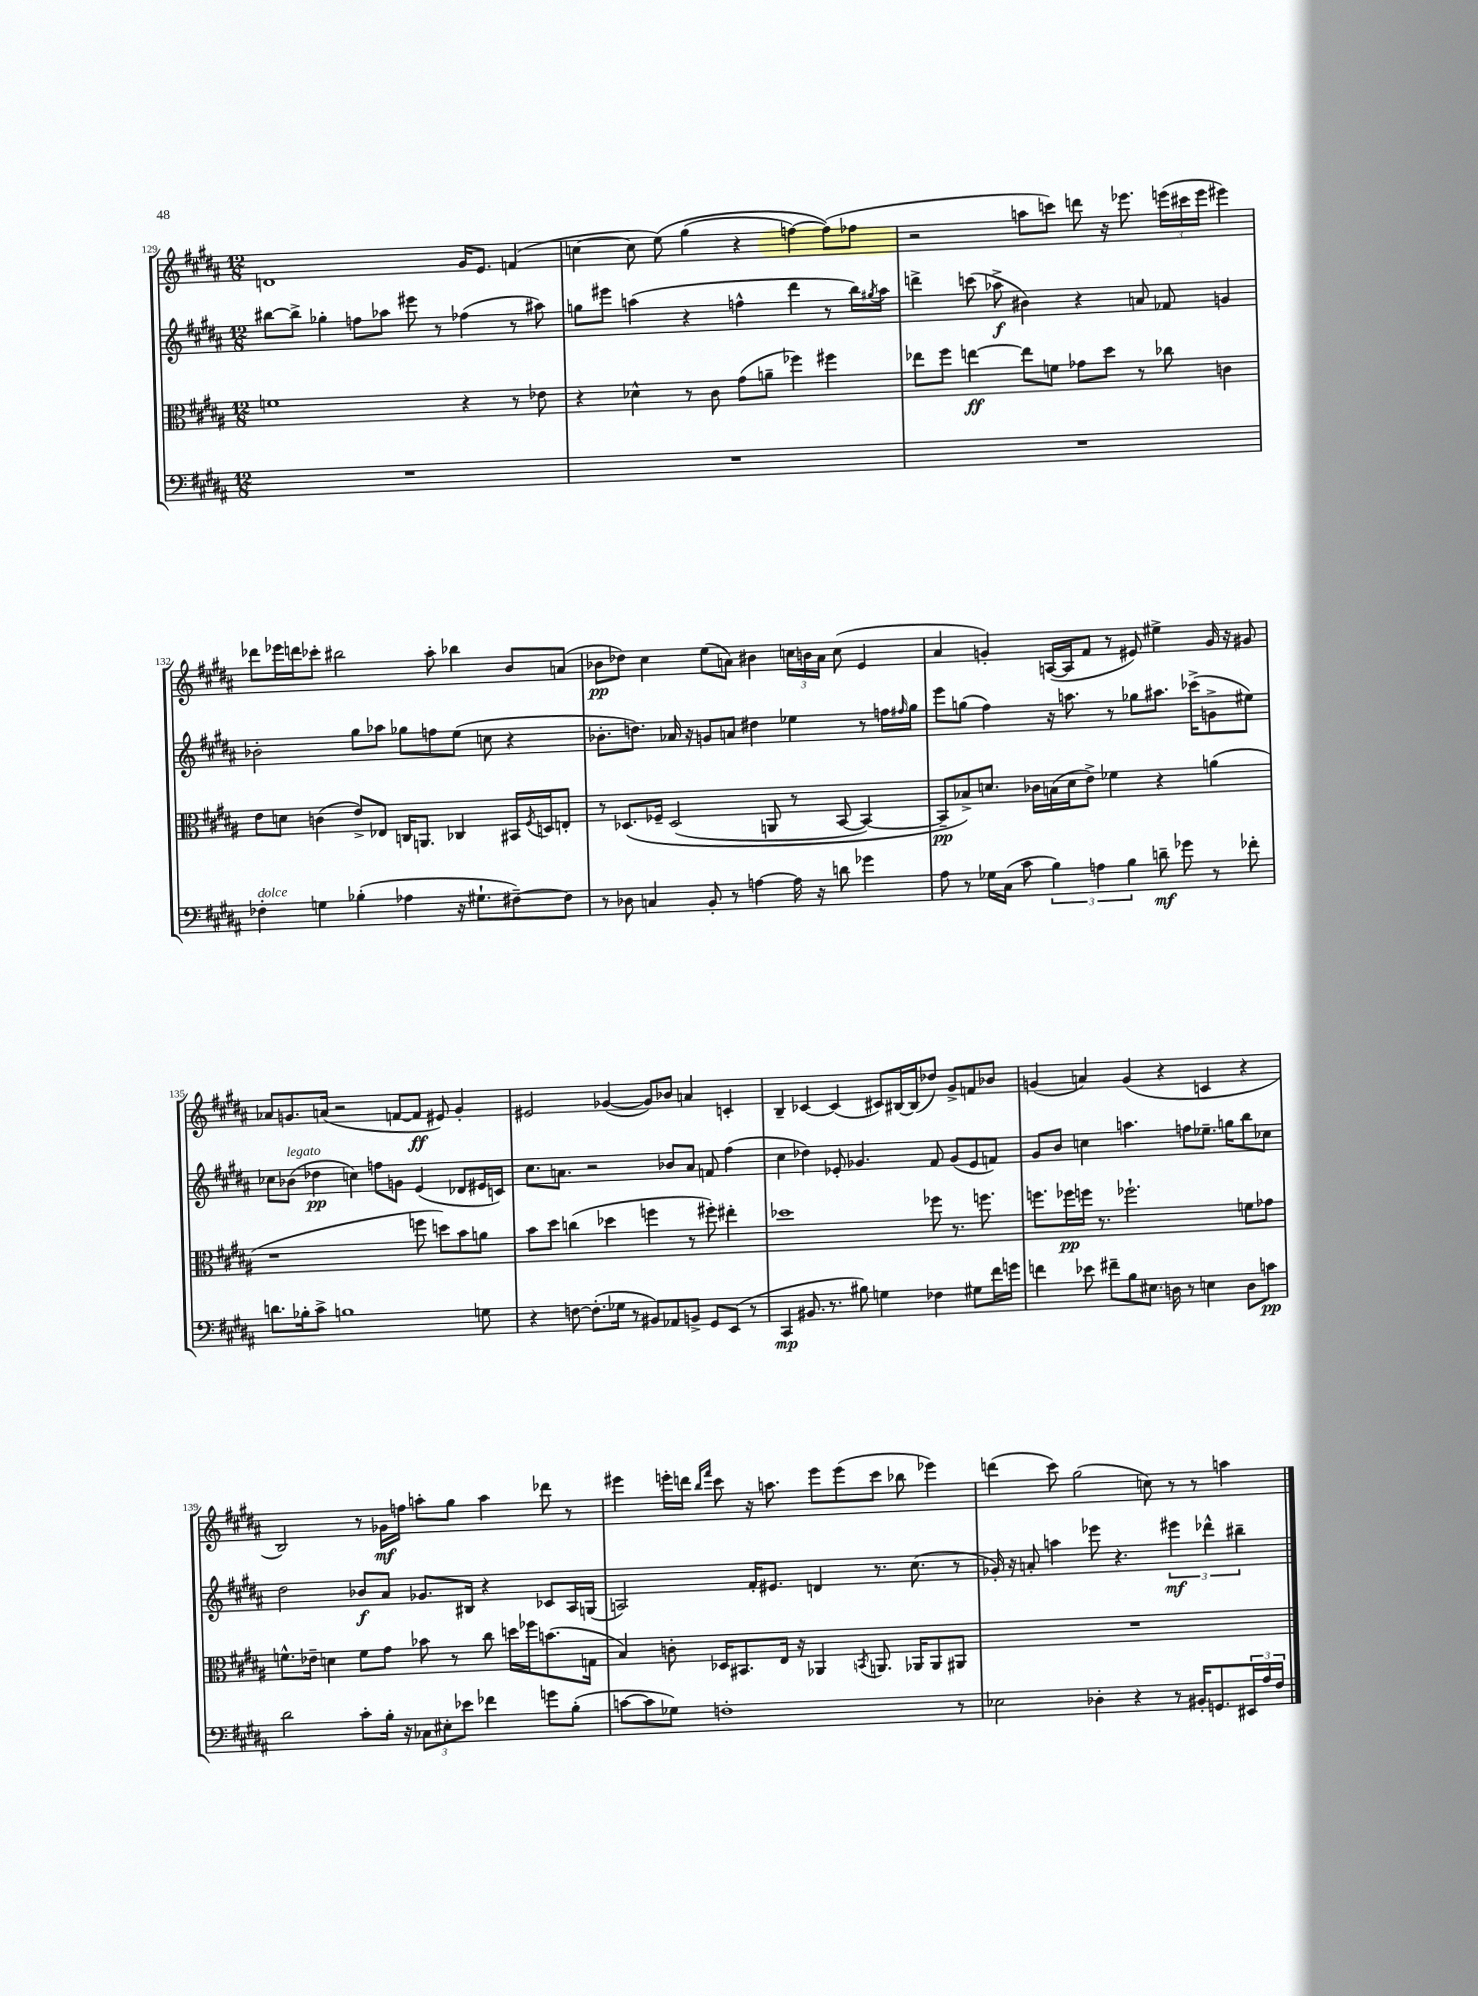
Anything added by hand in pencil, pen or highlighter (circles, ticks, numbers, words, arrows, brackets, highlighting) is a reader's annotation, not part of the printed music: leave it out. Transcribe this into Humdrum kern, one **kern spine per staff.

**kern	**dynam	**kern	**dynam	**kern	**dynam	**kern	**dynam
*part4	*part4	*part3	*part3	*part2	*part2	*part1	*part1
*staff4	*staff4	*staff3	*staff3	*staff2	*staff2	*staff1	*staff1
*clefF4	*	*clefC3	*	*clefG2	*	*clefG2	*
*k[f#c#g#d#a#]	*	*k[f#c#g#d#a#]	*	*k[f#c#g#d#a#]	*	*k[f#c#g#d#a#]	*
*M12/8	*	*M12/8	*	*M12/8	*	*M12/8	*
=129	=129	=129	=129	=129	=129	=129	=129
1.r	.	1fn	.	[8bb#X\L	.	1dn	.
.	.	.	.	8bb#^\J]	.	.	.
.	.	.	.	4gg-X'\	.	.	.
.	.	.	.	8ffn\L	.	.	.
.	.	.	.	8aa-X\J	.	.	.
.	.	.	.	8eee#X\	.	.	.
.	.	.	.	8r	.	.	.
.	.	4r	.	(4ff-X\	.	16g#/KL	.
.	.	.	.	.	.	8.e/J	.
.	.	8r	.	8r	.	(4fn/	.
.	.	8e-X\	.	8aa#X\)	.	.	.
=130	=130	=130	=130	=130	=130	=130	=130
1.r	.	4r	.	8ggn\L	.	[4ccn\	.
.	.	.	.	8eee#X\J	.	.	.
.	.	4d-X^^\	.	(4aan\	.	8cc\]	.
.	.	.	.	.	.	(8ee\)	.
.	.	8r	.	4r	.	(4gg#\	.
.	.	8c#\	.	.	.	.	.
.	.	(8g#\L	.	4ffn^^\	.	4r	.
.	.	8an~\J	.	.	.	.	.
.	.	4ff-X\)	.	4ddd#\	.	[4ffn\)	.
.	.	4ff#X\	.	8r	.	(8ff\L])	.
.	.	.	.	16bb\LL)	.	8ff-X\J	.
.	.	.	.	8qgg#X/	.	.	.
.	.	.	.	16aa\JJ	.	.	.
=131	=131	=131	=131	=131	=131	=131	=131
1.r	.	8ee-X\L	.	4dddn^\	.	2r	.
.	.	8ff#\J	.	.	.	.	.
.	.	[4een\	ff	(8cccn\	.	.	.
.	.	.	.	8aa-X^\	f	.	.
.	.	8ee\L]	.	4b#X\)	.	8aan\L	.
.	.	8fn\J	.	.	.	8cccn\J)	.
.	.	8g-X\L	.	4r	.	8dddn\	.
.	.	8dd#\J	.	.	.	16r	.
.	.	.	.	.	.	8.eee-X\	.
.	.	8r	.	8an/	.	.	.
.	.	8cc-X\	.	8f-X/	.	(24eeen\LL	.
.	.	.	.	.	.	24ccc#X\	.
.	.	.	.	.	.	24eee\JJ	.
.	.	4cn\	.	4gn/	.	4eee#X\)	.
!!LO:LB:g=z
=132	=132	=132	=132	=132	=132	=132	=132
!LO:TX:a:i:t=dolce	!	!	!	!	!	!	!
4F-X'\	.	8e\L	.	2b-X'\	.	8ddd-X\L	.
.	.	8dn\J	.	.	.	16eee-X\L	.
.	.	.	.	.	.	16dddn\J	.
4Gn\	.	(4cn\	.	.	.	8ccc-X'\J	.
.	.	.	.	.	.	2bb#X\	.
(4B-X'\	.	8e^/L)	.	8gg#\L	.	.	.
.	.	8E-X/J	.	8aa-X\J	.	.	.
4A-X\	.	16Cn/KL	.	8gg-X\L	.	.	.
.	.	8.AAn/J	.	.	.	.	.
.	.	.	.	8ffn\	.	8aa#'\	.
16r	.	4C-X/	.	(8ee\J	.	4bb-X\	.
8.G#X`\L	.	.	.	.	.	.	.
.	.	.	.	8ccn\	.	.	.
[8F#X~\)	.	16BB#X/LL	.	4r	.	8b/L	.
.	.	8qF#/	.	.	.	.	.
.	.	16Dn/J	.	.	.	.	.
8F#\J]	.	8En'/J	.	.	.	(8an/J	.
=133	=133	=133	=133	=133	=133	=133	=133
8r	.	8r	.	8.b-X'\L	.	8b-X\L	pp
8D-X\	.	(8.D-X/L	.	.	.	8dd-X\J)	.
.	.	.	.	8.ddn\J)	.	.	.
4Cn/	.	.	.	.	.	4cc#\	.
.	.	16F-X~/Jk	.	.	.	.	.
.	.	(2D-/	.	16a-X/	.	.	.
.	.	.	.	16r	.	.	.
8BB'/	.	.	.	8gn/L	.	(8ee\L	.
8r	.	.	.	8an/J	.	8an\J)	.
[4An\	.	.	.	4dd#X\	.	4b#X\	.
.	.	8AAn/	.	.	.	.	.
16A\]	.	8r	.	4ee-X\	.	24ccn\LL	.
.	.	.	.	.	.	24bn\	.
16r	.	.	.	.	.	.	.
.	.	.	.	.	.	24a\JJ	.
8dn\	.	[8BB/	.	.	.	(8cc\	.
4g-X\	.	4BB/_)	.	8r	.	4e/	.
.	.	.	.	16ffn\LL	.	.	.
.	.	.	.	16qqff#X/	.	.	.
.	.	.	.	16gg#\JJ	.	.	.
=134	=134	=134	=134	=134	=134	=134	=134
8A#\	.	8BB~/L]	pp	8eee\L	.	4a#/	.
8r	.	8B-X^/)	.	(8ggn\J	.	.	.
16G-X\LL	.	8.dn/J	.	4ff#\)	.	4gn'/)	.
(16C#\JJ	.	.	.	.	.	.	.
8c#\	.	.	.	.	.	.	.
.	.	16c-X\LL	.	.	.	.	.
6B\)	.	(16Bn\	.	16r	.	([16An/LL	.
.	.	16d\J	.	8.aan\	.	16A/J]	.
.	.	8e^\J)	.	.	.	8f#/J	.
6An\	.	.	.	.	.	.	.
.	.	4f-X\	.	8r	.	8r	.
6B\	.	.	.	.	.	.	.
.	.	.	.	8gg-X\L	.	8e#X/)	.
8dn~\	mf	4r	.	8.aa#X\J	.	4ee#X^\	.
8g-X\	.	.	.	.	.	.	.
.	.	.	.	(16ccc-X^\KL	.	.	.
8r	.	(4an\	.	8gn^\	.	16g/	.
.	.	.	.	.	.	16r	.
8f-X'\	.	.	.	8ee#X\J)	.	8g#X/	.
!!LO:LB:g=z
=135	=135	=135	=135	=135	=135	=135	=135
8.dn\L	.	1r	.	8cc-X\L	.	8a-X/L	.
!	!	!	!	!LO:TX:a:i:t=legato	!	!	!
.	.	.	.	(8b-X\J	.	8.gn/	.
16B-X'\k	.	.	.	.	.	.	.
8c#^\J	.	.	.	4dd-X\	pp	.	.
.	.	.	.	.	.	(16an/Jk	.
1Bn	.	.	.	.	.	2r	.
.	.	.	.	4ccn\)	.	.	.
.	.	.	.	8ffn\L	.	.	.
.	.	.	.	8gn\J	.	[8fn/L	.
.	.	8ffn\	.	(4e/	.	8f/J]	ff
.	.	8ddn\L)	.	.	.	8e#X/)	.
.	.	8b\	.	8d-X/L	.	4g'/	.
8Gn\	.	8an\J	.	16e#X/L	.	.	.
.	.	.	.	16cn/JJ)	.	.	.
=136	=136	=136	=136	=136	=136	=136	=136
4r	.	8b\L	.	8.cc#\L	.	2e#X/	.
.	.	8dd#\J	.	.	.	.	.
.	.	.	.	8.an\J	.	.	.
[8Fn\	.	(4ccn\	.	.	.	.	.
(8.F'\L]	.	.	.	2r	.	.	.
.	.	4dd-X\	.	.	.	([4g-X/	.
16G-X\Jk	.	.	.	.	.	.	.
8r	.	.	.	.	.	.	.
8BB#X/L)	.	4ffn\	.	.	.	8g-/L])	.
8AA-X/	.	.	.	8b-X/L	.	8b-X/J	.
8BBn^/J	.	8r	.	8a/J	.	4an/	.
8GG#/L	.	8ff#X'\)	.	8fn/	.	.	.
(8EE/J	.	4ee#X'\	.	(4ff#\	.	4cn'/	.
8r	.	.	.	.	.	.	.
=137	=137	=137	=137	=137	=137	=137	=137
4CC#/	mp	1dd-X	.	4cc#\	.	4B~/	.
8.BB#X/	.	.	.	4dd-X\)	.	[4c-X/	.
8.r	.	.	.	.	.	.	.
.	.	.	.	8e-X'/	.	(4c-/]	.
8B#X\)	.	.	.	4.g-X/	.	.	.
4Gn\	.	.	.	.	.	8c#X/L)	.
.	.	.	.	.	.	[16B#X/L	.
.	.	.	.	.	.	(16B#/J]	.
4F-X\	.	8ff-X\	.	8f#/	.	8dd-X/J)	.
.	.	8.r	.	(8g-/L	.	8g#^/L	.
8G#X\L	.	.	.	8e-/	.	8fn/	.
.	.	8.ffn\	.	.	.	.	.
16f#\L	.	.	.	8fn/J)	.	8b-X/J	.
16gn\JJ	.	.	.	.	.	.	.
=138	=138	=138	=138	=138	=138	=138	=138
4fn\	.	8.ffn\L	.	8g#/L	.	(4gn/	.
.	.	.	.	8b/J	.	.	.
.	.	16ff-X\L	pp	.	.	.	.
8e-X\	.	16ffn\JJ	.	4ccn\	.	4an/)	.
.	.	8.r	.	.	.	.	.
8f#X~\L	.	.	.	.	.	.	.
8B\	.	2.ff-X`\	.	4.aan\	.	(4g/	.
8.E#X\J	.	.	.	.	.	.	.
.	.	.	.	.	.	4r	.
16Dn\	.	.	.	.	.	.	.
8r	.	.	.	8ffn\L	.	.	.
4En\	.	.	.	8.ee-X~\J	.	4cn/	.
.	.	.	.	16ggn\KL	.	.	.
8D\L	.	8fn\L	.	8bb\	.	4r	.
8cn\J	pp	8g-X\J	.	8cc-X\J	.	.	.
!!LO:LB:g=z
=139	=139	=139	=139	=139	=139	=139	=139
2d#\	.	8.fn^^\L	.	2dd#\	.	2B/)	.
.	.	16e-X~\Jk	.	.	.	.	.
.	.	4dn\	.	.	.	.	.
8c#'\L	.	8f\L	.	8b-X/L	f	8r	.
16B'\Jk	.	8g#\J	.	8a#/J	.	16g-X\LL	mf
16r	.	.	.	.	.	16ffn\JJ	.
12C-X\L	.	8b-X\	.	8.g-X/L	.	8aan'\L	.
12E#X'\	.	.	.	.	.	.	.
.	.	8r	.	.	.	8gg#\J	.
12e-X\J	.	.	.	.	.	.	.
.	.	.	.	16B#X/Jk	.	.	.
4f-X\	.	8cc#\	.	4r	.	4aa\	.
.	.	16ddn\LL	.	.	.	.	.
.	.	16ff-X\J	.	.	.	.	.
8gn\L	.	(8.bn\	.	8c-X/L	.	8ddd-X\	.
(8B'\J	.	.	.	16A#/L	.	8r	.
.	.	16Gn\Jk	.	(16Gn/JJ	.	.	.
=140	=140	=140	=140	=140	=140	=140	=140
[8cn\L	.	4B/)	.	2An/)	.	4eee#X\	.
8c\]	.	.	.	.	.	.	.
8G-X\J)	.	8cn'\	.	.	.	16eeen'\LL	.
.	.	.	.	.	.	16dddn\JJ	.
.	.	.	.	.	.	16qqbb/LL	.
.	.	.	.	.	.	16qqfff#/JJ	.
1Fn'	.	16D-X/KL	.	.	.	8ccc#\	.
.	.	8.BB#X/	.	.	.	.	.
.	.	.	.	16f#'/KL	.	16r	.
.	.	.	.	8.e#X/J	.	8.aan\	.
.	.	16E/Jk	.	.	.	.	.
.	.	16r	.	.	.	.	.
.	.	4AA-X/	.	4dn/	.	8eee\L	.
.	.	.	.	.	.	(8eee\	.
.	.	8qBBn/	.	.	.	.	.
.	.	8.AAn/	.	8.r	.	8ccc#\J	.
.	.	.	.	.	.	8bb-X\	.
.	.	16AA-X/KL	.	(8.cc#\	.	.	.
.	.	8AA-/	.	.	.	4eee-X\)	.
8r	.	8AA#X/J	.	8r	.	.	.
=141	=141	=141	=141	=141	=141	=141	=141
2E-X\	.	1.r	.	16g-X'/)	.	(4dddn\	.
.	.	.	.	16r	.	.	.
.	.	.	.	8an'/	.	.	.
.	.	.	.	4aan\	.	8ccc#\)	.
.	.	.	.	.	.	(2gg#\	.
4D-X'\	.	.	.	8eee-X\	.	.	.
.	.	.	.	4.r	.	.	.
4r	.	.	.	.	.	.	.
.	.	.	.	.	.	8ccn\)	.
8r	.	.	.	6eee#X\	mf	8r	.
16BB#X'/KL	.	.	.	.	.	8r	.
.	.	.	.	6ddd-X^^\	.	.	.
8.GGn/	.	.	.	.	.	.	.
.	.	.	.	.	.	4aan\	.
.	.	.	.	6bb#X~\	.	.	.
24EE#X/L	.	.	.	.	.	.	.
24A#/	.	.	.	.	.	.	.
24F#/JJ	.	.	.	.	.	.	.
==	==	==	==	==	==	==	==
*-	*-	*-	*-	*-	*-	*-	*-
